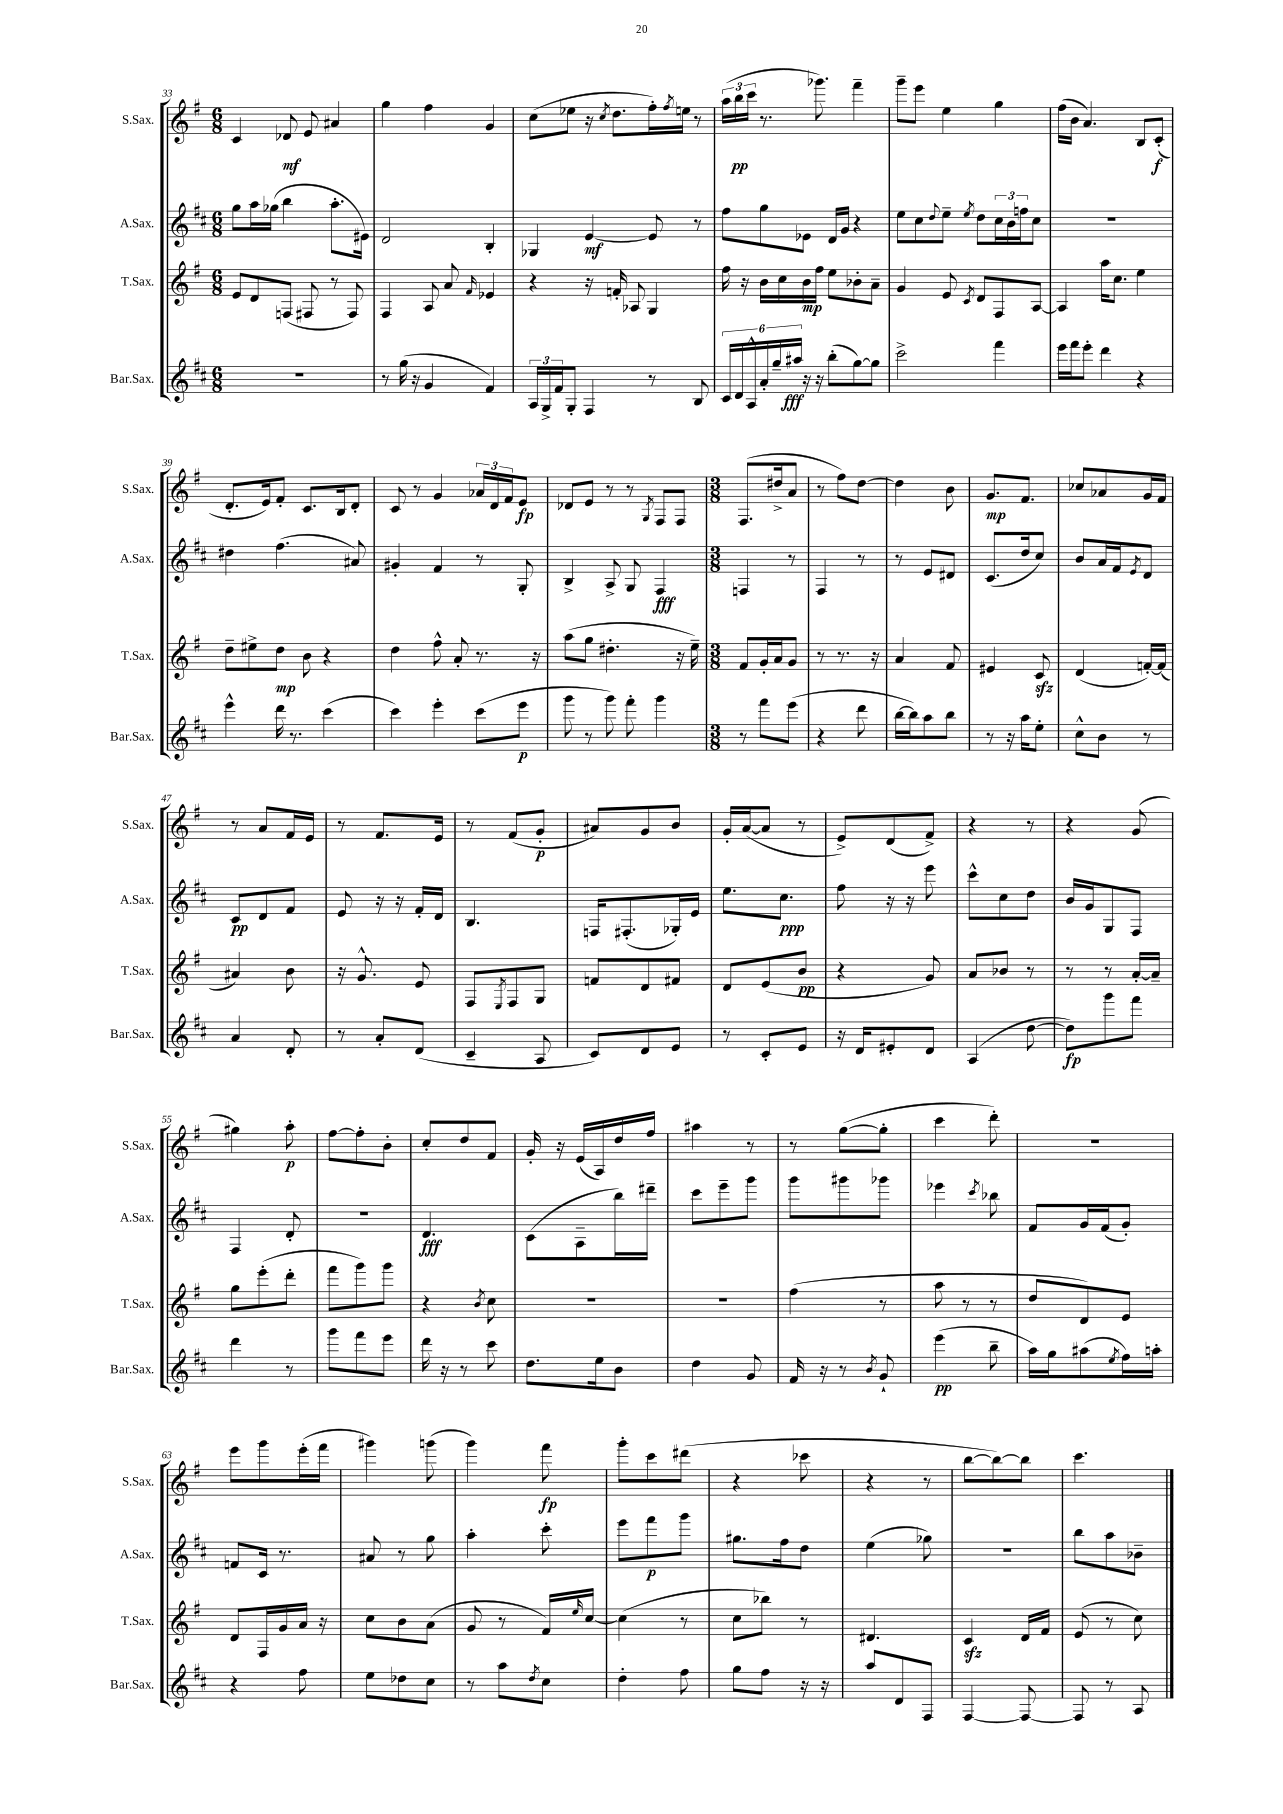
<<
\new StaffGroup <<
\new Staff = "s0" \with { instrumentName = "S.Sax." shortInstrumentName = "S.Sax." } {
    \clef treble \key g \major \numericTimeSignature \time 6/8
    c'4 des'8\mf e'8 ais'4 |
    g''4 fis''4 g'4 |
    c''8( ees''8 r16 \acciaccatura { c''8 } d''8. fis''16-.) \acciaccatura { fis''8 } e''16 r8 |
    \tuplet 3/2 { a''16( b''16\pp c'''16 } r8. ges'''8.) fis'''4-- |
    g'''8-- e'''8 e''4 g''4 |
    fis''16( b'16 a'4.) b8 c'8-.\f( |
    d'8.-. e'16) fis'8-. c'8. b16 d'8-. |
    c'8 r8 g'4 \tuplet 3/2 { aes'16 d'16 fis'16 } e'8\fp |
    des'8 e'8 r8 r8 \acciaccatura { g8 } fis8 fis8 |
    \numericTimeSignature \time 3/8 fis8.( dis''16-> a'8 |
    r8 fis''8) d''8~ |
    d''4 b'8 |
    g'8.\mp fis'8. |
    ces''8 aes'8 g'16 fis'16 |
    r8 a'8 fis'16 e'16 |
    r8 fis'8. e'16 |
    r8 fis'8( g'8-.\p |
    ais'8) g'8 b'8 |
    g'16-. a'16~( a'8 r8 |
    e'8->) d'8( fis'8->) |
    r4 r8 |
    r4 g'8( |
    gis''4) a''8-.\p |
    fis''8~ fis''8-. b'8-. |
    c''8-. d''8 fis'8 |
    g'16-. r16 e'16( a16) d''16 fis''16 |
    ais''4 r8 |
    r8 g''8~( g''8-. |
    c'''4 d'''8-.) |
    R4. |
    e'''8 g'''8 e'''16-.( fis'''16 |
    gis'''4) g'''8( |
    g'''4) fis'''8\fp |
    g'''8-. c'''8 dis'''8( |
    r4 ces'''8 |
    r4 r8 |
    b''8~ b''8~) b''8 |
    c'''4. \bar "|." |
}
\new Staff = "s1" \with { instrumentName = "A.Sax." shortInstrumentName = "A.Sax." } {
    \clef treble \key d \major \numericTimeSignature \time 6/8
    g''8 a''16 ges''16( b''4 a''8.-. eis'16) |
    d'2 b4-. |
    ges4 e'4~\mf e'8 r8 |
    fis''8 g''8 ees'8 d'16 g'16 r4 |
    e''8 cis''8 \appoggiatura { d''8 } e''8-- \acciaccatura { e''8 } d''8 \tuplet 3/2 { cis''16 b'16 f''16 } cis''8 |
    R2. |
    dis''4 fis''4.( ais'8) |
    gis'4-. fis'4 r8 g8-. |
    b4-> a8-> g8 fis4\fff |
    \numericTimeSignature \time 3/8 f4 r8 |
    fis4 r8 |
    r8 e'8 dis'8 |
    cis'8.( d''16 cis''8) |
    b'8 a'16 fis'16 \acciaccatura { e'8 } d'8 |
    cis'8\pp d'8 fis'8 |
    e'8 r16 r16 fis'16-. d'16 |
    b4. |
    f16 fis8.-.( ges16-.) e'16 |
    e''8. cis''8.\ppp |
    fis''8 r16 r16 e'''8 |
    cis'''8-^ cis''8 d''8 |
    b'16 g'16 g8 fis8 |
    fis4 d'8-. |
    R4. |
    d'4.\fff |
    cis'8( a8-- b''16) dis'''16-- |
    cis'''8 e'''8-- g'''8 |
    g'''8 gis'''8 ges'''8 |
    ees'''4 \acciaccatura { cis'''8 } bes''8 |
    fis'8 g'16 fis'16( g'8-.) |
    f'8 cis'16 r8. |
    ais'8 r8 g''8 |
    a''4-. cis'''8-. |
    e'''8 fis'''8\p g'''8 |
    gis''8. fis''16 d''8 |
    e''4( ges''8) |
    r4. |
    b''8 a''8 bes'8-- \bar "|." |
}
\new Staff = "s2" \with { instrumentName = "T.Sax." shortInstrumentName = "T.Sax." } {
    \clef treble \key g \major \numericTimeSignature \time 6/8
    e'8 d'8 f8( fis8 r8 fis8) |
    fis4 a8 a'8 \grace { fis'16 } ees'4 |
    r4 r16 f'16-. aes8 g4 |
    fis''16 r16 b'16 c''16 b'16\mp fis''16 e''8 bes'8-. a'8-- |
    g'4 e'8 \acciaccatura { c'8 } d'8 fis8 a8~ |
    a4 a''16 c''8. e''4 |
    d''8-- eis''8-> d''8\mp b'8 r4 |
    d''4 fis''8-^ a'8-. r8. r16 |
    a''8( g''8 dis''4.-. r16 e''16--) |
    \numericTimeSignature \time 3/8 fis'8 g'16-. a'16 g'8 |
    r8 r8. r16 |
    a'4 fis'8 |
    eis'4 c'8\sfz |
    d'4( f'16~-.) f'16( |
    ais'4) b'8 |
    r16 g'8.-^ e'8 |
    fis8 \acciaccatura { e8 } fis8 g8 |
    f'8 d'8 fis'8 |
    d'8 e'8( b'8\pp |
    r4 g'8) |
    a'8 bes'8 r8 |
    r8 r8 a'16~-. a'16-- |
    g''8 e'''8-.( d'''8-. |
    fis'''8 g'''8) g'''8 |
    r4 \acciaccatura { b'8 } c''8 |
    R4. |
    R4. |
    fis''4( r8 |
    a''8 r8 r8 |
    d''8 d'8) e'8 |
    d'8 fis16 g'16 a'16 r16 |
    c''8 b'8 a'8( |
    g'8 r8 fis'16) \grace { e''16 } c''16~ |
    c''4( r8 |
    c''8 bes''8) r8 |
    dis'4. |
    c'4\sfz d'16 fis'16 |
    e'8( r8 c''8) \bar "|." |
}
\new Staff = "s3" \with { instrumentName = "Bar.Sax." shortInstrumentName = "Bar.Sax." } {
    \clef treble \key d \major \numericTimeSignature \time 6/8
    R2. |
    r8 g''16( r16 g'4 fis'4) |
    \tuplet 3/2 { a16 g16-> fis'16 } g8-. fis4 r8 b8 |
    \tuplet 6/4 { cis'16 d'16 a16-^ a'16-. g''16-- ais''16\fff } r16 r16 b''8-.( g''8~) g''8 |
    cis'''2-> fis'''4 |
    e'''16 fis'''16 e'''8-. d'''4 r4 |
    e'''4-^ d'''16 r8. cis'''4( |
    cis'''4) e'''4-. cis'''8( e'''8\p |
    g'''8 r8 g'''8) fis'''8-. g'''4 |
    \numericTimeSignature \time 3/8 r8 fis'''8 e'''8( |
    r4 d'''8 |
    b''16~ b''16) a''8 b''8 |
    r8 r16 a''16 e''8-. |
    cis''8-^ b'8 r8 |
    a'4 d'8-. |
    r8 a'8-. d'8( |
    cis'4-- a8 |
    cis'8) d'8 e'8 |
    r8 cis'8-. e'8 |
    r16 d'16 eis'8-. d'8 |
    a4( d''8~ |
    d''8\fp) g'''8 fis'''8 |
    d'''4 r8 |
    g'''8 fis'''8 e'''8 |
    d'''16 r16 r8 cis'''8 |
    d''8. e''16 b'8 |
    d''4 g'8 |
    fis'16 r16 r8 \acciaccatura { b'8 } g'8-! |
    e'''4\pp( b''8-- |
    a''16) g''16 ais''8( \acciaccatura { e''8 } fis''16) a''16-. |
    r4 fis''8 |
    e''8 des''8 cis''8 |
    r8 a''8 \acciaccatura { d''8 } cis''8 |
    d''4-. fis''8 |
    g''8 fis''8 r16 r16 |
    a''8 d'8 fis8 |
    fis4~ fis8~ |
    fis8 r8 a8 \bar "|." |
}
>>
>>
\layout { \context { \Score currentBarNumber = #33 } }
